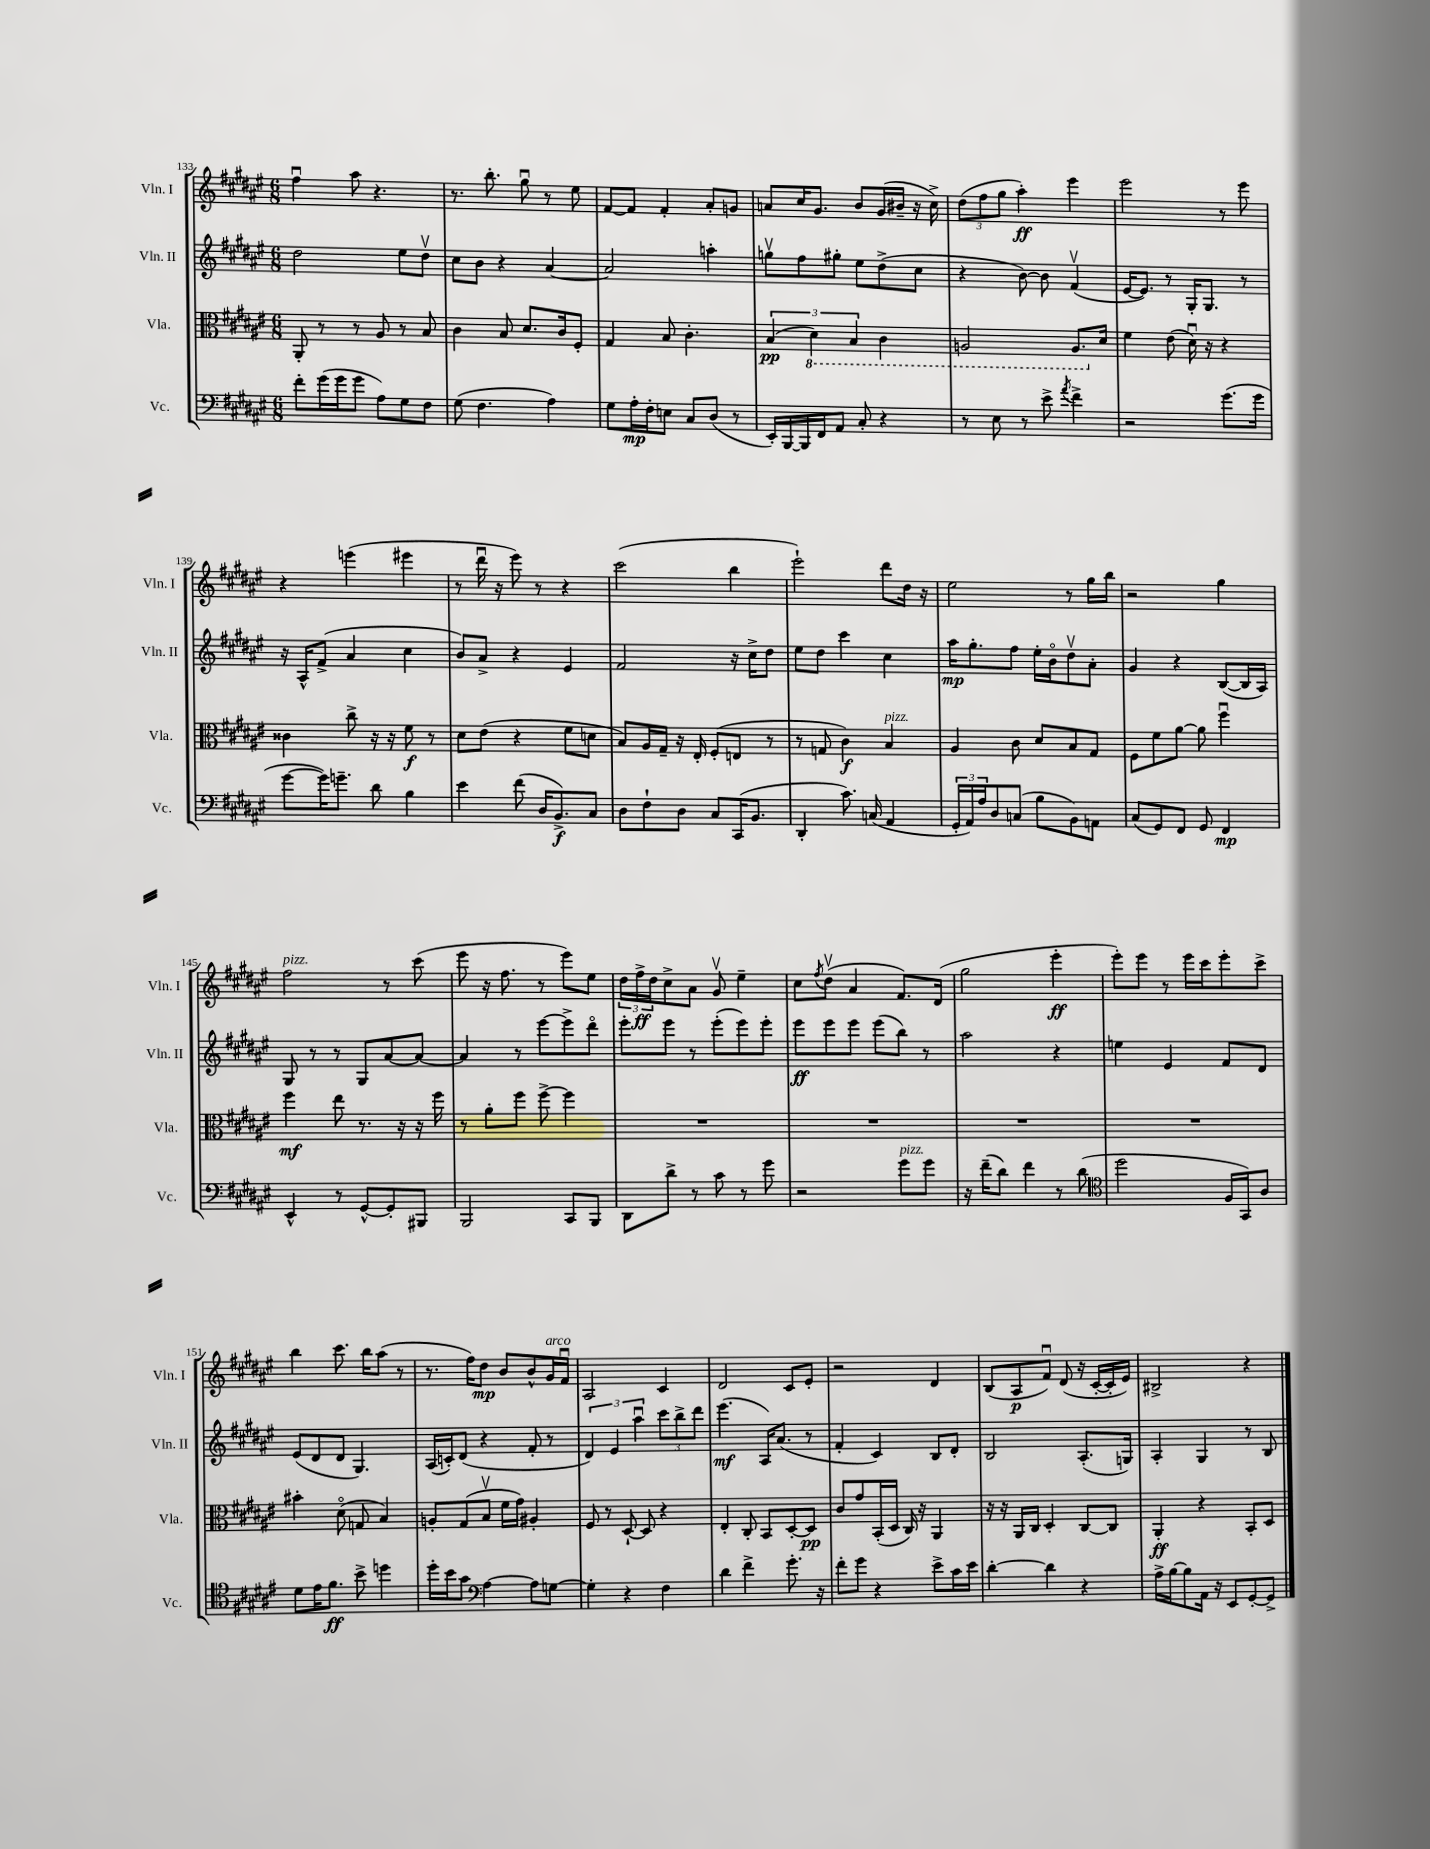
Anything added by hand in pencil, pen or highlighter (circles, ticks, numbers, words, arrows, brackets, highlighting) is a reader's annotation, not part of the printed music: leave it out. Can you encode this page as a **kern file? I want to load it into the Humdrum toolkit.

**kern	**kern	**kern	**kern
*staff4	*staff3	*staff2	*staff1
*clefF4	*clefC3	*clefG2	*clefG2
*k[f#c#g#d#a#e#]	*k[f#c#g#d#a#e#]	*k[f#c#g#d#a#e#]	*k[f#c#g#d#a#e#]
*M6/8	*M6/8	*M6/8	*M6/8
8f#'\L	8AA#'/	2dd#\	4ff#u\
(16g#\L	8r	.	.
16g#\J	.	.	.
8g#\J	8r	.	8aa#\
8A#\L)	8A#/	.	4.r
8G#\	8r	8ee#\L	.
8F#\J	8B/	8dd#v\J	.
=	=	=	=
(8G#\	4c#\	8cc#\L	8.r
4.F#\	.	8b\J	.
.	.	.	8.bb'\
.	8B/	4r	.
.	8.d#/L	.	8gg#u\
4A#\)	.	[4a#/	8r
.	16c#/k	.	.
.	8F#'/J	.	8ee#\
=	=	=	=
8G#\L	4G#/	2a#/]	[8f#/L
16A#'\L	.	.	8f#/]J
16F#'\J	.	.	.
8E\J	8B/	.	4f#'/
8C#/L	4.c#'\	.	.
(8D#/J	.	4aa'\	8a#'/L
8r	.	.	8g/J
=	=	=	=
16EE#'/LL)	(6B/	8ggv\L	8a/L
[16BBB/	.	.	.
16BBB/]	.	8ff#\	16cc#/K
.	6D#\)	.	.
16FF#/J	.	.	8.g#/J
8AA#/J	.	8gg#'\J	.
.	6BB/	.	.
8C#'/	.	8ee#\L	8b/L
4r	4C#\	(8dd#^\	(16g#/L
.	.	.	16b#~/JJ
.	.	8cc#\J	16r
.	.	.	16cc#^\)
=	=	=	=
8r	2AA/	4r	(12dd#\L
.	.	.	12ff#\
8E#\	.	.	.
.	.	.	12gg#\J
8r	.	[8b\)	4aa#'\)
8e#^\	.	8b\]	.
8qa#/	.	.	.
4f#^\	8.AA/L	(4f#v/	4eee#\
.	16d#/Jk	.	.
=	=	=	=
2r	4f#\	[16e#/LK	2eee#\
.	.	8.e#/]J)	.
.	(8e#\	8r	.
.	16d#u\)	16G#'/LK	.
.	16r	8.G#/J	.
(8.g#\L	4r	.	8r
.	.	8r	8eee#\
16g#\Jk	.	.	.
=	=	=	=
[8g#\L	4c##\	16r	4r
.	.	16A#^^/LK	.
16g#\]K)	.	(8f#^/J	.
8.g~\J	.	.	.
.	8cc#^\	4a#/	(4eee\
8d#\	16r	.	.
.	16r	.	.
4B\	8f#\	4cc#\	4eee#\
.	8r	.	.
=	=	=	=
4e#\	8d#\L	8b/L)	8r
.	(8e#\J	8a#^/J	16ddd#u\
.	.	.	16r
(8f#\	4r	4r	8eee#\)
16D#/LK	.	.	8r
8.BB^/)	.	.	.
.	8f#\L	4e#/	4r
8C#/J	8d\J	.	.
=	=	=	=
8D#\L	8B/L)	2f#/	(2ccc#\
8F#`\	16A#/L	.	.
.	16G#~/JJ	.	.
8D#\J	16r	.	.
.	16E#'/	.	.
8C#/L	(8F#'/L	.	.
(16CC#/K	8E/J	16r	4bb\
8.BB/J	.	16cc#^\LK	.
.	8r	8dd#\J	.
=	=	=	=
4DD#'/	8r	8ee#\L	2eee#`\)
.	8G/	8dd#\J	.
8.c#\)	4c#\)	4ccc#\	.
(16C/	.	.	.
4AA#/	4B/	4cc#\	8ddd#\L
.	.	.	16dd#\Jk
.	.	.	16r
=	=	=	=
24GG#'/LL	4A#/	16aa#\LK	2ee#\
24AA#/)	.	.	.
.	.	8.gg#'\	.
24A#/J	.	.	.
8D#/	.	.	.
(8C/J	8c#\	8ff#\J	.
8B\L	8d#/L	16ee#'\LL	.
.	.	16bo\J	.
8BB\)	8B/	8dd#v\	8r
8AA\J	8G#/J	8a#'\J	16gg#\LL
.	.	.	16bb\JJ
=	=	=	=
(8C#/L	8F#\L	4g#/	2r
8GG#/)	8f#\	.	.
8FF#/J	[8a#\J	4r	.
8GG#/	8a#\]	.	.
4FF#/	4ff#u\	([8B/L	4gg#\
.	.	16B/]L	.
.	.	16A#/JJ)	.
=	=	=	=
4EE#^^/	4ff#\	8G#/	2ff#\
.	.	8r	.
8r	8ee#\	8r	.
[8GG#^^/L	8.r	8G#/L	.
8GG#'/]	.	[8a#/	8r
.	16r	.	.
8BBB#/J	16r	8a#/_J	(8ccc#\
.	16ff#\	.	.
=	=	=	=
2BBB/	8r	4a#/]	8eee#\
.	8a#'\L	.	16r
.	.	.	8.ff#\
.	8ff#\J	8r	.
.	[8ff#^\	[8eee#\L	8r
8CC#/L	4ff#\]	8eee#^\]	8eee#\L)
8BBB/J	.	8ddd#o\J	8ee#\J
=	=	=	=
8DD#\L	2.r	8eee#'\L	24dd#\LL
.	.	.	24ff#^\
.	.	.	24dd#\J
8d#^\J	.	8eee#\J	8cc#^\
8r	.	8r	8a#\J
8c#\	.	(8eee#'\L	8g#v/
8r	.	8eee#\)	4ee#~\
8g#\	.	8eee#'\J	.
=	=	=	=
2r	2.r	8eee#\L	8cc#\L
.	.	.	8qff#/
.	.	8eee#\	(8dd#v\J
.	.	8eee#\J	4a#/
.	.	(8eee#\L	.
8g#\L	.	8bb\J)	8.f#/L)
8g#\J	.	8r	.
.	.	.	(16d#/Jk
=	=	=	=
16r	2.r	2aa#\	2gg#\
(16f#~\LK	.	.	.
8d#\J)	.	.	.
4f#\	.	.	.
8r	.	4r	4eee#'\
(8d#\	.	.	.
=	=	=	=
*clefC4	*	*	*
2dd#\	2.r	4ee\	8eee#'\L)
.	.	.	8eee#\J
.	.	4e#/	8r
.	.	.	16eee#\LL
.	.	.	16ccc#\J
16F#/LL	.	8f#/L	8eee#'\
16GG#/J)	.	.	.
8A#/J	.	8d#/J	8ccc#^\J
=	=	=	=
8d#\L	4b#'\	(8e#/L	4bb\
16e#\K	.	8d#/	.
8.f#\J	.	.	.
.	(8d#o\	8d#/J	8.ccc#\
8b^\	8G/	4.G#/)	.
.	.	.	16bb\LK
4dd\	4B/)	.	(8aa#\J
.	.	.	8r
=	=	=	=
16dd#'\LL	8A'/L	(16A#/LL	8.r
16b\J	.	16c'/J)	.
8g#\J	(8G#/	(8d#/J	.
.	.	.	16ff#\LK)
*clefF4	*	*	*
[4A#\	8Bv/J	4r	8dd#\J
.	16f#\LL	.	8b/L
.	16g#\JJ)	.	.
8A#\]L	4A#'/	8f#'/	8b^^/
[8G\J	.	8r	16g#/L
.	.	.	16f#u/JJ
=	=	=	=
4G'\]	8F#/	6d#/)	2A#/
.	8r	.	.
.	.	6e#/	.
4r	[8D#`/	.	.
.	.	6aa#u\	.
.	8D#/]	.	.
4F#\	4r	12ccc#\L	4c#/
.	.	12bb^\	.
.	.	12ddd#\J	.
=	=	=	=
4d#\	4E#'/	(4.eee#\	2d#/
4f#^\	8C#'/	.	.
.	8BB/L	16A#/LK)	.
.	.	(8.a#/J	.
8.g#'\	[8D#'/	.	8c#/L
.	8D#/]J	8r	8e#'/J
16r	.	.	.
=	=	=	=
8f#'\L	8c#/L	4f#'/	2r
8g#\J	8g#/	.	.
4r	(16BB'/L	4c#/)	.
.	16D#/JJ	.	.
.	16C#/)	.	.
.	16r	.	.
8e#^\L	4AA#/	8B/L	4d#/
16c#\L	.	8d#'/J	.
16e#\JJ	.	.	.
=	=	=	=
[4d#'\	16r	2B/	(8B/L
.	16r	.	.
.	16AA#/LL	.	8A#/
.	16C#/JJ	.	.
4d#\]	4D#'/	.	8f#u/J)
.	.	.	(8d#/
4r	[8C#/L	(8.A#'/L	16r
.	.	.	[16c#'/LL
.	8C#/]J	.	16c#'/]
.	.	16G/Jk)	16e#/JJ)
=	=	=	=
16A#^\LL	4AA#'/	4A#'/	2B#^/
[16B\J	.	.	.
8B\]	.	.	.
16AA#\Jk	4r	4G#/	.
16r	.	.	.
8EE#/L	.	.	.
[8GG#'/	8BB'/L	8r	4r
8GG#^/]J	8D#/J	8B/	.
==	==	==	==
*-	*-	*-	*-
